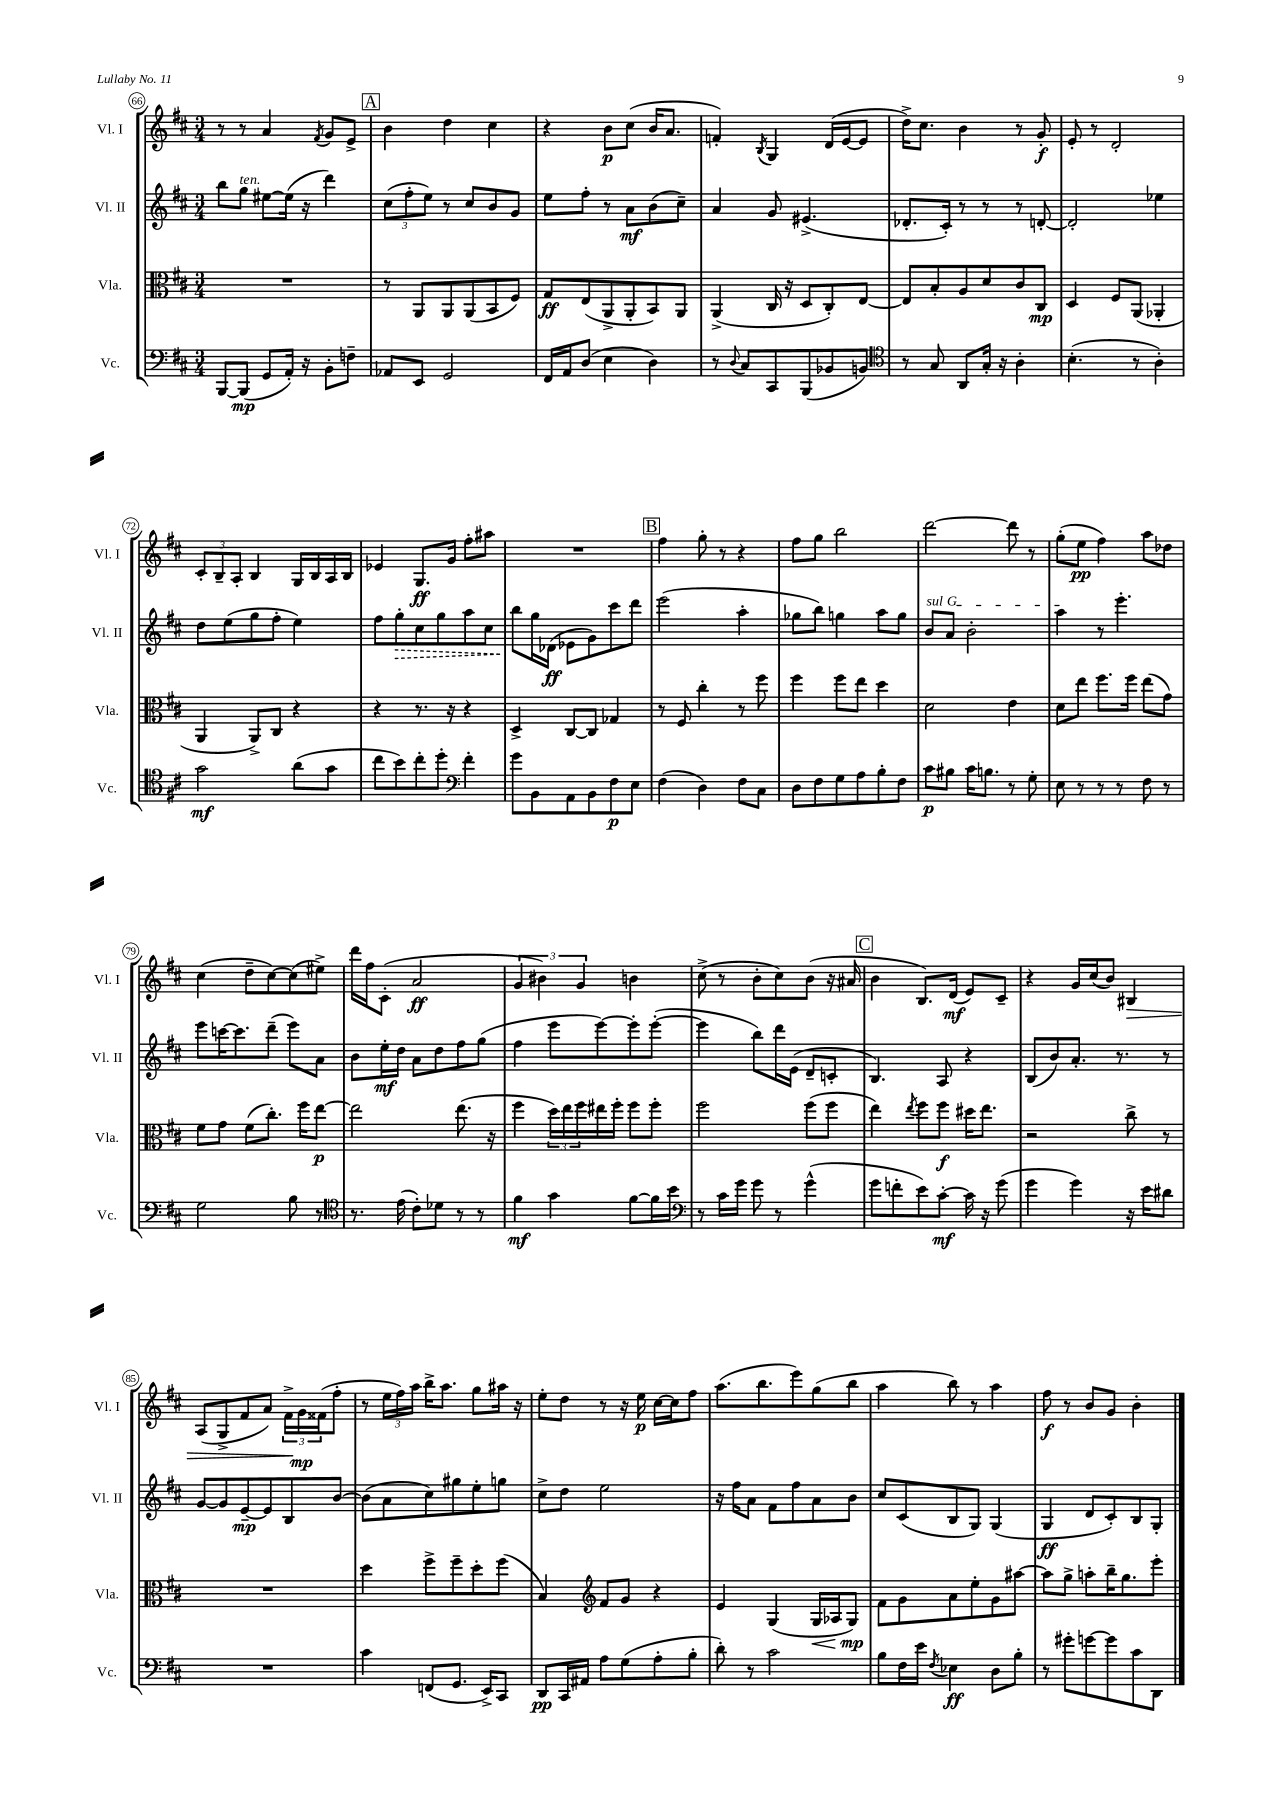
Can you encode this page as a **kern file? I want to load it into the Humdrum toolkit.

**kern	**dynam	**kern	**dynam	**kern	**dynam	**kern	**dynam
*part4	*part4	*part3	*part3	*part2	*part2	*part1	*part1
*staff4	*staff4	*staff3	*staff3	*staff2	*staff2	*staff1	*staff1
*I"Vc.	*	*I"Vla.	*	*I"Vl. II	*	*I"Vl. I	*
*I'Vc.	*	*I'Vla.	*	*I'Vl. II	*	*I'Vl. I	*
*clefF4	*	*clefC3	*	*clefG2	*	*clefG2	*
*k[f#c#]	*	*k[f#c#]	*	*k[f#c#]	*	*k[f#c#]	*
*M3/4	*	*M3/4	*	*M3/4	*	*M3/4	*
=66	=66	=66	=66	=66	=66	=66	=66
[8BBB/L	.	2.r	.	8bb\L	.	8r	.
!	!	!	!	!LO:TX:a:i:t=ten.	!	!	!
(8BBB/J]	mp	.	.	8gg\J	.	8r	.
8GG/L	.	.	.	[8ee#X\L	.	4a/	.
16AA'/Jk)	.	.	.	(16ee#\Jk]	.	.	.
16r	.	.	.	16r	.	.	.
.	.	.	.	.	.	8qf#/	.
8BB'\L	.	.	.	4ddd\)	.	8g/L	.
8Fn~\J	.	.	.	.	.	8e^/J	.
!!LO:REH:place=s1:t=A
=67	=67	=67	=67	=67	=67	=67	=67
8AA-X/L	.	8r	.	(12cc#\L	.	4b\	.
.	.	.	.	12ff#'\	.	.	.
8EE/J	.	8AA/L	.	.	.	.	.
.	.	.	.	12ee\J)	.	.	.
2GG/	.	8AA/	.	8r	.	4dd\	.
.	.	(8AA/	.	8cc#/L	.	.	.
.	.	8BB/	.	8b/	.	4cc#\	.
.	.	8F#/J)	.	8g/J	.	.	.
=68	=68	=68	=68	=68	=68	=68	=68
16FF#/LL	.	8G/L	ff	8ee\L	.	4r	.
16AA/J	.	.	.	.	.	.	.
(8D/J	.	(8E/	.	8ff#'\J	.	.	.
4E\	.	8AA^/	.	8r	.	8b\L	p
.	.	8AA'/	.	8a\L	mf	(8cc#\J	.
4D\)	.	8BB/)	.	(8b\	.	16b/KL	.
.	.	.	.	.	.	8.a/J	.
.	.	8AA/J	.	8cc#~\J)	.	.	.
=69	=69	=69	=69	=69	=69	=69	=69
8r	.	(4AA^/	.	4a/	.	4fn'/)	.
8qqD/	.	.	.	.	.	.	.
8C#/L	.	.	.	.	.	.	.
.	.	.	.	.	.	8qB/	.
8CC#/	.	16C#/	.	8g/	.	4G/	.
.	.	16r	.	.	.	.	.
(8BBB/	.	8D/L	.	(4.e#X^/	.	.	.
8BB-X/	.	8C#'/)	.	.	.	(16d/LL	.
.	.	.	.	.	.	[16e/J	.
8BBn/J)	.	[8E/J	.	.	.	8e/J]	.
=70	=70	=70	=70	=70	=70	=70	=70
*clefC4	*	*	*	*	*	*	*
8r	.	8E/L]	.	8.d-X'/L	.	16dd^\KL)	.
.	.	.	.	.	.	8.cc#\J	.
8G/	.	8B'/	.	.	.	.	.
.	.	.	.	16c#'/Jk)	.	.	.
8AA/L	.	8A/	.	8r	.	4b\	.
16G'/Jk	.	8d/	.	8r	.	.	.
16r	.	.	.	.	.	.	.
4A'\	.	8c#/	.	8r	.	8r	.
.	.	8C#/J	mp	[8dn'/	.	8g'/	f
=71	=71	=71	=71	=71	=71	=71	=71
(4.B'\	.	4D/	.	2d'/]	.	8e'/	.
.	.	.	.	.	.	8r	.
.	.	8F#/L	.	.	.	2d'/	.
8r	.	(8AA/J	.	.	.	.	.
4A'\)	.	4AA-X'/	.	4ee-X\	.	.	.
!!LO:LB:g=z
=72	=72	=72	=72	=72	=72	=72	=72
2g\	mf	4AA/	.	8dd\L	.	12c#'/L	.
.	.	.	.	.	.	12B~/	.
.	.	.	.	(8ee\	.	.	.
.	.	.	.	.	.	12A'/J	.
.	.	8AA^/L)	.	8gg\	.	4B/	.
.	.	8C#/J	.	8ff#'\J	.	.	.
(8a\L	.	4r	.	4ee\)	.	16G/LL	.
.	.	.	.	.	.	16B/	.
8g\J	.	.	.	.	.	16A/	.
.	.	.	.	.	.	16B/JJ	.
=73	=73	=73	=73	=73	=73	=73	=73
8cc#\L	.	4r	.	8ff#\L	.	4e-X/	.
!	!	!	!	!	!LO:HP:b	!	!
8b\)	.	.	.	8gg'\	>	.	.
8cc#'\	.	8.r	.	8cc#\	.	8.G/L	ff
8dd'\J	.	.	.	8gg\	.	.	.
.	.	16r	.	.	.	16g/Jk	.
*clefF4	*	*	*	*	*	*	*
4f#'\	.	4r	.	8aa\	.	8ff#'\L	.
.	.	.	.	8cc#\J	.	8aa#X\J	.
=74	=74	=74	=74	=74	=74	=74	=74
8g\L	.	4D^/	.	8bb\L	.	2.r	.
8BB\	.	.	.	16gg\L	]	.	.
.	.	.	.	(16d-X\JJ	ff	.	.
8AA\	.	[8C#/L	.	8e-X\L	.	.	.
8BB\	.	8C#/J]	.	8g\)	.	.	.
8F#\	p	4G-X/	.	8ccc#\	.	.	.
8E\J	.	.	.	8ddd\J	.	.	.
!!LO:REH:place=s1:t=B
=75	=75	=75	=75	=75	=75	=75	=75
(4F#\	.	8r	.	(2eee\	.	4ff#\	.
.	.	8F#/	.	.	.	.	.
4D\)	.	4cc#'\	.	.	.	8gg'\	.
.	.	.	.	.	.	8r	.
8F#\L	.	8r	.	4aa'\	.	4r	.
8C#\J	.	8ff#\	.	.	.	.	.
=76	=76	=76	=76	=76	=76	=76	=76
8D\L	.	4ff#\	.	8gg-X\L	.	8ff#\L	.
8F#\	.	.	.	8bb\J)	.	8gg\J	.
8G\	.	8ff#\L	.	4ggn\	.	2bb\	.
8A\	.	8ee\J	.	.	.	.	.
8B'\	.	4dd\	.	8aa\L	.	.	.
8F#\J	.	.	.	8gg\J	.	.	.
=77	=77	=77	=77	=77	=77	=77	=77
!	!	!	!	!LO:TX:a:i:t=sul G	!	!	!
8c#\L	p	2d\	.	8b/L	.	[2ddd\	.
8B#X\J	.	.	.	8a/J	.	.	.
16c#\KL	.	.	.	2b'\	.	.	.
8.Bn\J	.	.	.	.	.	.	.
8r	.	4e\	.	.	.	8ddd\]	.
8G'\	.	.	.	.	.	8r	.
=78	=78	=78	=78	=78	=78	=78	=78
8E\	.	8d\L	.	4aa\	.	(8gg'\L	.
8r	.	8ee\J	.	.	.	8ee\J	pp
8r	.	8.ff#\L	.	8r	.	4ff#\)	.
8r	.	.	.	4.eee'\	.	.	.
.	.	16ff#\Jk	.	.	.	.	.
8F#\	.	(8ee\L	.	.	.	8aa\L	.
8r	.	8g\J)	.	.	.	8dd-X\J	.
!!LO:LB:g=z
=79	=79	=79	=79	=79	=79	=79	=79
2G\	.	8f#\L	.	8eee\L	.	(4cc#\	.
.	.	8g\J	.	[16cccn\K	.	.	.
.	.	.	.	8.ccc\]	.	.	.
.	.	(8f#\L	.	.	.	8dd~\L	.
.	.	8.cc#'\J)	.	(8ddd~\J	.	[8cc#\)	.
8B\	.	.	.	8eee\L)	.	(8cc#\]	.
.	.	16ff#\KL	.	.	.	.	.
8r	.	[8ee\J	p	8a\J	.	8ee#X^\J)	.
=80	=80	=80	=80	=80	=80	=80	=80
*clefC4	*	*	*	*	*	*	*
8.r	.	2ee\]	.	8b\L	.	16ddd\LL	.
.	.	.	.	.	.	16ff#\J	.
.	.	.	.	16ee'\L	mf	(8c#'\J	.
(16e\	.	.	.	16dd\JJ	.	.	.
8c#'\L)	.	.	.	8a\L	.	2a/	ff
8d-X\J	.	.	.	8dd\	.	.	.
8r	.	(8.ee\	.	8ff#\	.	.	.
8r	.	.	.	(8gg\J	.	.	.
.	.	16r	.	.	.	.	.
=81	=81	=81	=81	=81	=81	=81	=81
4f#\	mf	4ff#\	.	4ff#\	.	6g/	.
.	.	.	.	.	.	6b#X\)	.
4g\	.	24dd\LL)	.	8eee\L	.	.	.
.	.	24ee\	.	.	.	.	.
.	.	24ff#\	.	.	.	6g/	.
.	.	16ee#X\	.	[8eee\)	.	.	.
.	.	16ff#'\JJ	.	.	.	.	.
[8f#\L	.	8ff#\L	.	8eee'\]	.	4bn\	.
16f#\L]	.	8ff#'\J	.	([8eee'\J	.	.	.
16b\JJ	.	.	.	.	.	.	.
=82	=82	=82	=82	=82	=82	=82	=82
*clefF4	*	*	*	*	*	*	*
8r	.	2ff#\	.	4eee\]	.	(8cc#^\	.
16c#\LL	.	.	.	.	.	8r	.
16g\JJ	.	.	.	.	.	.	.
8g\	.	.	.	8bb\L)	.	8b'\L	.
8r	.	.	.	16ddd\L	.	8cc#\)	.
.	.	.	.	(16e\JJ	.	.	.
(4g^^\	.	(8ff#\L	.	8d~/L	.	(8b\J	.
.	.	8ff#\J	.	8cn'/J	.	16r	.
.	.	.	.	.	.	16a#X/	.
!!LO:REH:place=s1:t=C
=83	=83	=83	=83	=83	=83	=83	=83
8g\L	.	4ee\)	.	4.B/)	.	4b\	.
8fn'\	.	.	.	.	.	.	.
.	.	8qee/	.	.	.	.	.
8e\)	.	8ff#\L	.	.	.	8.B/L)	.
[8c#'\J	mf	8ff#\J	f	8A/	.	.	.
.	.	.	.	.	.	(16d/Jk	mf
16c#\]	.	16dd#X\KL	.	4r	.	8e/L)	.
16r	.	8.ee\J	.	.	.	.	.
(8g\	.	.	.	.	.	8c#~/J	.
=84	=84	=84	=84	=84	=84	=84	=84
4g\	.	2r	.	(8B/L	.	4r	.
.	.	.	.	8b/)	.	.	.
4g\)	.	.	.	8.a'/J	.	16g/LL	.
.	.	.	.	.	.	(16cc#/J	.
.	.	.	.	.	.	8b/J)	.
.	.	.	.	8.r	.	.	.
!	!	!	!	!	!	!	!LO:HP:b
16r	.	8cc#^\	.	.	.	4B#X/	>
16e\KL	.	.	.	.	.	.	.
8d#X\J	.	8r	.	8r	.	.	.
!!LO:LB:g=z
=85	=85	=85	=85	=85	=85	=85	=85
2.r	.	2.r	.	[8g/L	.	(8A/L	.
.	.	.	.	8g/]	.	8G^/	.
.	.	.	.	[8e~/	mp	8f#/	.
.	.	.	.	8e/]	.	8a/J)	.
.	.	.	.	8B/	.	24f#^\LL	.
.	.	.	.	.	.	24g\	] mp
.	.	.	.	.	.	(24f##X\J	.
.	.	.	.	[8b/J	.	8ff#'\J	.
=86	=86	=86	=86	=86	=86	=86	=86
4c#\	.	4dd\	.	(8b\L]	.	8r	.
.	.	.	.	8a\	.	24ee\LL	.
.	.	.	.	.	.	24ff#\)	.
.	.	.	.	.	.	24aa\JJ	.
(8FFn/L	.	8ff#^\L	.	8cc#\)	.	16bb^\KL	.
.	.	.	.	.	.	8.aa\J	.
8.GG/J	.	8ff#~\	.	8gg#X\	.	.	.
.	.	8dd'\	.	8ee'\	.	8gg\L	.
16EE^/KL)	.	.	.	.	.	.	.
8CC#/J	.	(8ff#\J	.	8ggn\J	.	16aa#X\Jk	.
.	.	.	.	.	.	16r	.
=87	=87	=87	=87	=87	=87	=87	=87
8DD/L	pp	4B/)	.	8cc#^\L	.	8ee'\L	.
16CC#/L	.	.	.	8dd\J	.	8dd\J	.
16AA#X/JJ	.	.	.	.	.	.	.
*	*	*clefG2	*	*	*	*	*
8A\L	.	8f#/L	.	2ee\	.	8r	.
(8G\	.	8g/J	.	.	.	16r	.
.	.	.	.	.	.	16ee\	p
8A'\	.	4r	.	.	.	[16cc#\LL	.
.	.	.	.	.	.	16cc#\J]	.
8B'\J	.	.	.	.	.	8ff#\J	.
=88	=88	=88	=88	=88	=88	=88	=88
8d'\)	.	4e/	.	16r	.	(8.aa\L	.
.	.	.	.	16ff#\KL	.	.	.
8r	.	.	.	8a\J	.	.	.
.	.	.	.	.	.	8.bb\	.
2c#\	.	(4G/	.	8f#\L	.	.	.
.	.	.	.	8ff#\	.	8eee\)	.
!	!	!	!LO:HP:b	!	!	!	!
.	.	16G/LL	<	8a\	.	(8gg\	.
.	.	16A-X/J	.	.	.	.	.
.	.	8G/J)	mp	8b\J	.	8bb\J	.
.	.	.	[	.	.	.	.
=89	=89	=89	=89	=89	=89	=89	=89
8B\L	.	8f#\L	.	8cc#/L	.	4aa\	.
16F#\L	.	8g\	.	(8c#/	.	.	.
16e\JJ	.	.	.	.	.	.	.
8qF#/	.	.	.	.	.	.	.
4E-X\	ff	8a\	.	8B/	.	8bb\)	.
.	.	8ee'\	.	8G/J)	.	8r	.
8D\L	.	8g\	.	(4G/	.	4aa\	.
8B'\J	.	[8aa#X\J	.	.	.	.	.
=90	=90	=90	=90	=90	=90	=90	=90
8r	.	8aa#\L]	.	4G/	ff	8ff#\	f
8g#X'\L	.	8gg^\J	.	.	.	8r	.
[8gn\	.	8aan'\L	.	8d/L	.	8b/L	.
8g\]	.	16bb~\K	.	8c#'/)	.	8g/J	.
.	.	8.gg\	.	.	.	.	.
8c#\	.	.	.	8B/	.	4b'\	.
8DD\J	.	8eee'\J	.	8G'/J	.	.	.
==	==	==	==	==	==	==	==
*-	*-	*-	*-	*-	*-	*-	*-
